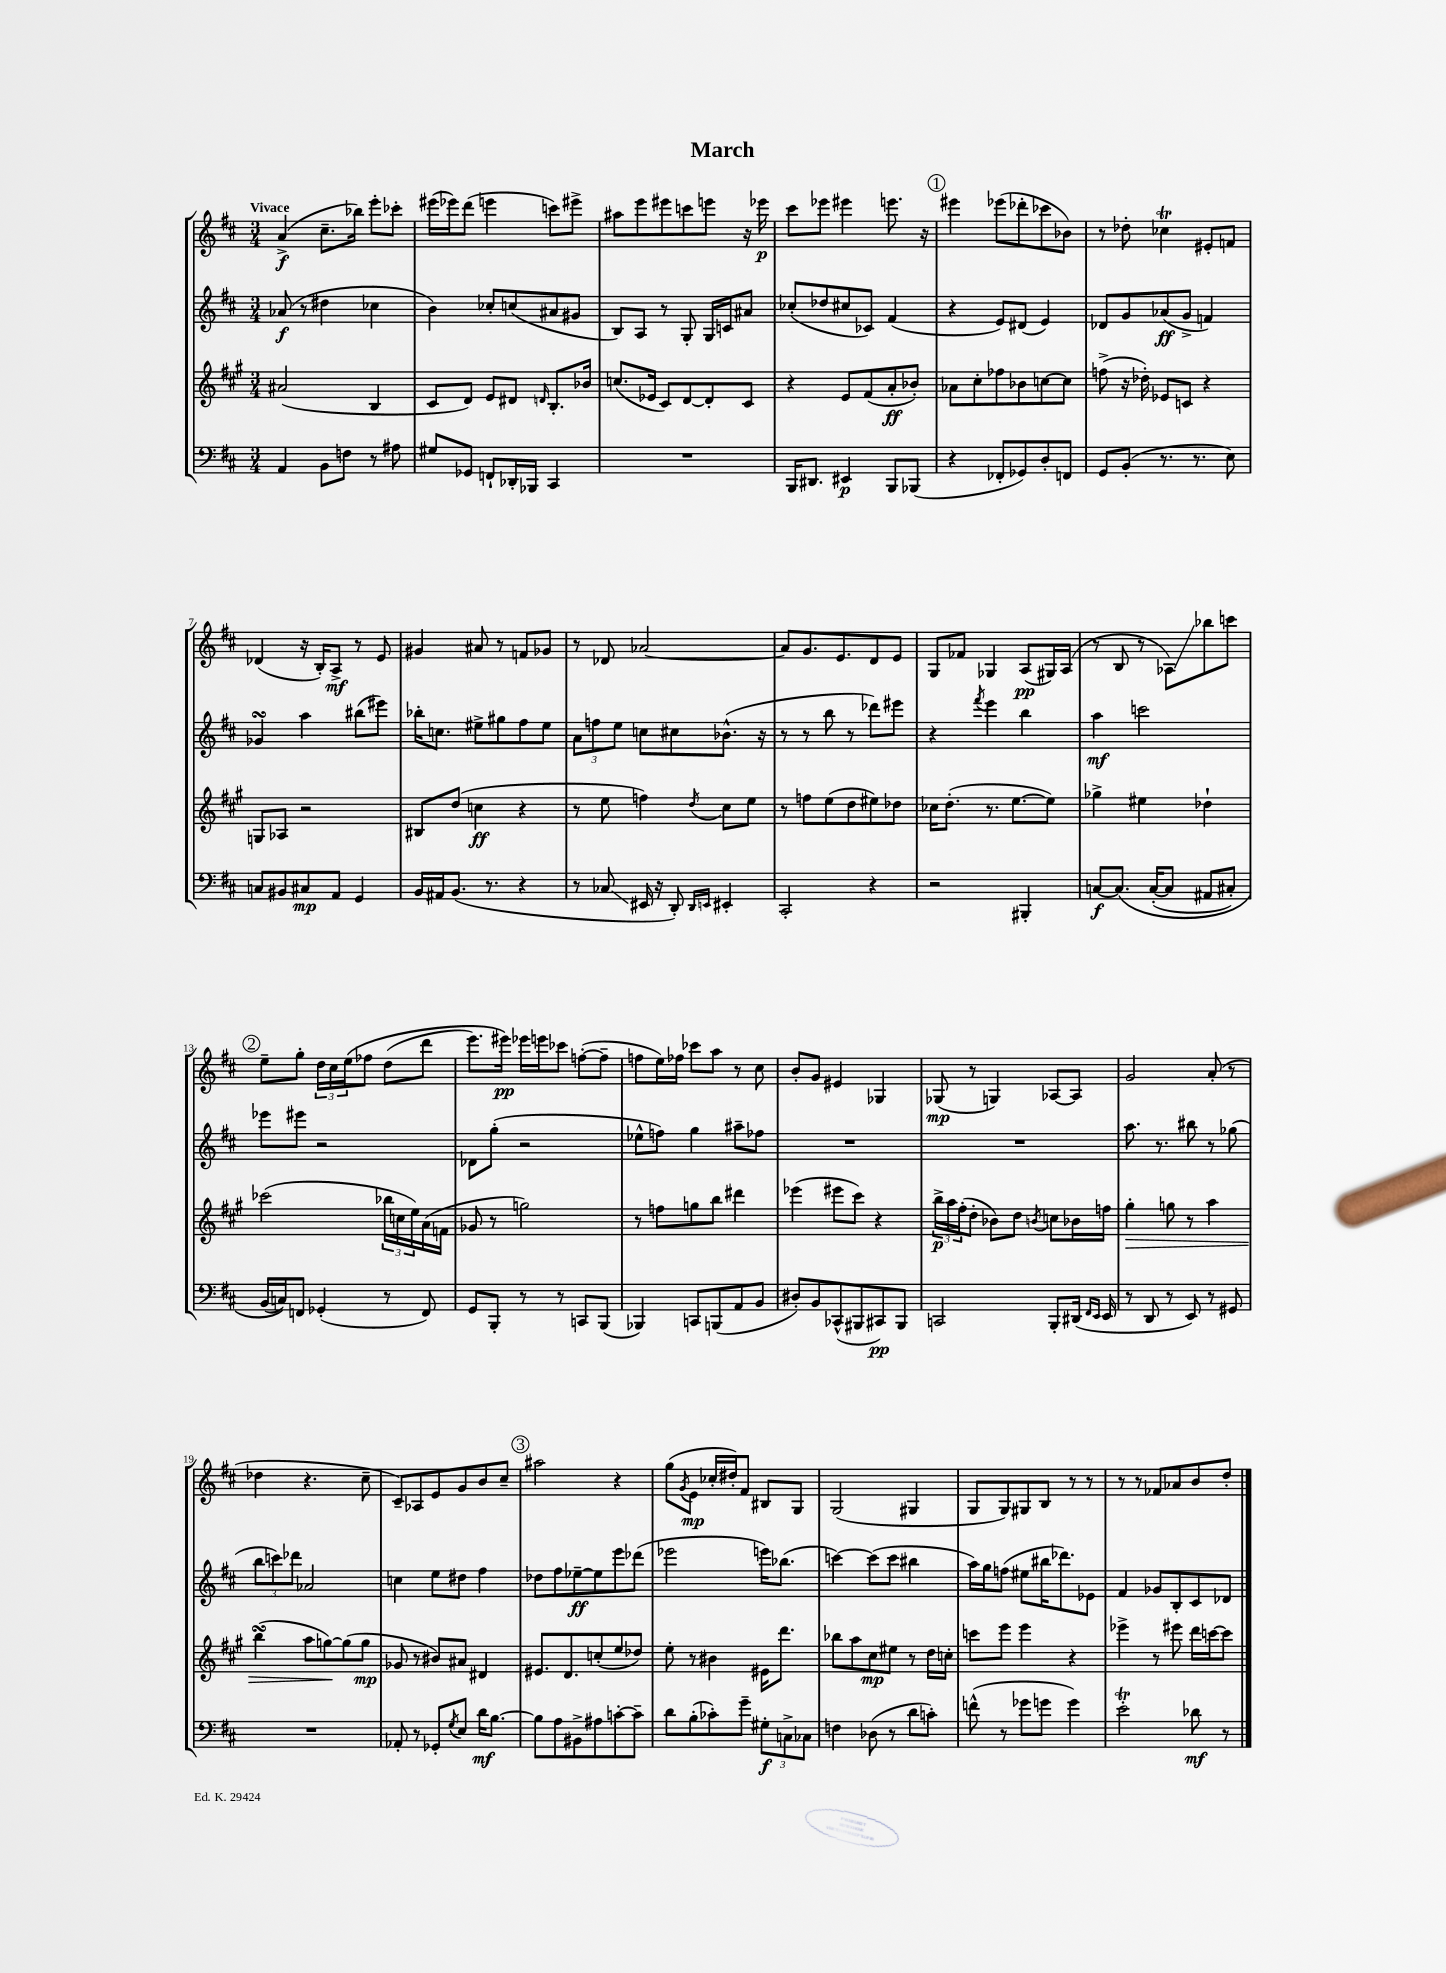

**kern	**kern	**kern	**kern
*staff4	*staff3	*staff2	*staff1
*clefF4	*clefG2	*clefG2	*clefG2
*k[f#c#]	*k[f#c#g#]	*k[f#c#]	*k[f#c#]
*M3/4	*M3/4	*M3/4	*M3/4
4AA	(2a#	(8a-	(4a^
.	.	8r	.
8BB	.	4dd#	8.cc#~
8F	.	.	.
.	.	.	16bb-)
8r	4B	4cc-	8eee'
8A#	.	.	8ccc-'
=	=	=	=
8G#	8c#	4b)	(16eee#
.	.	.	16eee-)
8GG-	8d)	.	(8ddd
8FF`	8e	8cc-'	4eee
16DD-'	8d#	(8cc	.
16BBB-	.	.	.
.	16qqd	.	.
4CC#	8.B'	8a#	8ccc)
.	.	8g#	8eee#^
.	16b-	.	.
=	=	=	=
2.r	(8.cc	8B)	8aa#
.	.	8A	8eee
.	16e-	.	.
.	8c#)	8r	8eee#
.	[8d	8G'	8ccc
.	8d']	16G	8eee
.	.	16c	.
.	8c#	8a#	16r
.	.	.	16eee-
=	=	=	=
16BBB	4r	(8cc-'	8ccc#
8.DD#	.	.	.
.	.	8dd-	8eee-
4EE#	8e	8cc#	4eee#
.	(8f#	8c-)	.
8BBB	8a'	(4f#	8.eee
(8BBB-	8b-')	.	.
.	.	.	16r
=	=	=	=
4r	8a-	4r	4eee#
.	8cc#'	.	.
8FF-'	8ff-	8e)	(8eee-
8GG-)	8b-	(8d#	8ddd-'
8D'	[8cc	4e)	8ccc-
8FF	8cc]	.	8b-)
=	=	=	=
8GG	(8ff^	8d-	8r
(8BB'	16r	8g	8dd-'
.	16dd-')	.	.
8.r	8e-	(8a-	4cc-
.	8c	8g^	.
8.r	.	.	.
.	4r	4f)	8e#'
8E)	.	.	8f
=	=	=	=
8C	8G	4g-	(4d-
8BB#	8A-	.	.
8C#	2r	4aa	16r
.	.	.	16B')
8AA	.	.	8A^
4GG	.	(8bb#	8r
.	.	8eee#)	8e
=	=	=	=
16BB	8B#	16bb-'	4g#
16AA#	.	8.cc	.
(8.BB	(8dd	.	.
.	4cc	8ee#^	8a#
8.r	.	.	.
.	.	8gg#	8r
4r	4r	8ff#	8f
.	.	8ee#	8g-
=	=	=	=
8r	8r	12a	8r
.	.	12ff	.
8C-	8ee	.	8d-
.	.	12ee	.
16EE#	4ff)	8cc	[2a-
16r	.	.	.
8DD')	.	8cc#	.
16qqDD	.	.	.
16qqEE	8qdd	.	.
4EE#'	8cc#	(8.b-^^	.
.	8ee	.	.
.	.	16r	.
=	=	=	=
2CC#'	8r	8r	8a-]
.	8ff	8r	8.g
.	(8ee	8bb	.
.	.	.	8.e
.	8dd	8r	.
4r	8ee#)	8ddd-)	8d
.	8dd-	8eee#	8e
=	=	=	=
2r	16cc-	4r	8G
.	(8.dd'	.	.
.	.	.	8f-
.	.	8qfff#	.
.	8.r	4eee	4G-
.	[8.ee	.	.
4BBB#'	.	4bb	(8A
.	8ee])	.	16G#)
.	.	.	(16A
=	=	=	=
[8C	4gg-^	4aa	8r
&(8.C]	.	.	8B
.	4ee#	2ccc	8r
([16C'	.	.	.
8C]	.	.	8A-)
8AA#	4dd-`	.	8bb-
8C#')	.	.	8ccc
=	=	=	=
(16BB	(2ccc-	8eee-	8ee~
16C)&)	.	.	.
8FF	.	8eee#	8gg'
(4GG-'	.	2r	24dd
.	.	.	24cc#
.	.	.	&(24ee
.	.	.	8ff-
8r	24bb-	.	(8dd
.	24cc	.	.
.	24ee)	.	.
8FF)	(16a	.	8ddd
.	16f	.	.
=	=	=	=
8GG	8g-	8d-	8.eee)
8BBB'	8r	(8gg'	.
.	.	.	16eee#&)
8r	2gg)	2r	16eee-
.	.	.	16eee
8r	.	.	8ccc-
8CC	.	.	([8ff'
(8BBB	.	.	8ff~]
=	=	=	=
4BBB-)	8r	8ee-^^	8ff
.	8ff	8ff)	16ee)
.	.	.	16ff-
8CC	8gg	4gg	8ccc-
(8BBB	8bb	.	8aa
8AA	4ddd#	8aa#~	8r
8BB	.	8ff-	8cc#
=	=	=	=
8D#')	(4eee-	2.r	8b'
8BB	.	.	8g
(8CC-^^	8eee#	.	4e#
8BBB#	8ccc#)	.	.
8CC#)	4r	.	4G-
8BBB#	.	.	.
=	=	=	=
2CC	24bb^	2.r	(8G-
.	24aa	.	.
.	(24ff#'	.	.
.	8dd'	.	8r
.	8b-)	.	4G)
.	8dd	.	.
.	8qb	.	.
8BBB'	8cc	.	[8A-
(16DD#	16b-	.	8A-]
16qqFF#	.	.	.
16qqEE	.	.	.
16EE	16ff	.	.
=	=	=	=
8r	4gg#'	8.aa	2g
8DD	.	.	.
.	.	8.r	.
8r	8gg	.	.
8EE)	8r	8bb#	.
8r	4aa	8r	(8a'
8GG#	.	(8gg-	8r
=	=	=	=
2.r	(4bb	12bb	4dd-
.	.	12ccc)	.
.	.	12ddd-	.
.	8aa	2a-	4.r
.	[8gg)	.	.
.	(8gg]	.	.
.	8gg	.	8cc#~
=	=	=	=
8AA-'	8g-	4cc	8c#~)
8r	8r	.	8A-
8GG-'	8b#)	8ee	8e
8qG	.	.	.
8E	8a#	8dd#	8g
16d	4d#	4ff#	8b
[8.B	.	.	.
.	.	.	8cc#~
=	=	=	=
8B]	8.e#	8dd-	2aa#
8A	.	8ff#	.
.	8.d	.	.
8BB#^	.	[8ee-~	.
8A#	(8cc'	8ee-]	.
[8c'	8ee	8eee	4r
8c~]	8dd-)	(8ddd-	.
=	=	=	=
8d	8ee'	2eee-	(8gg
.	.	.	8qg
(8B'	8r	.	8e
8c-')	4b#	.	16cc-'
.	.	.	16dd#')
8g~	.	.	8f#
12G#'	16e#	16eee)	8B#
.	8.ddd	(8.bb-	.
12C^	.	.	.
.	.	.	8G
12C-	.	.	.
=	=	=	=
4F	8bb-	[4ccc)	(2G
.	8aa	.	.
(8D-	8cc#	(8ccc]	.
8r	8ee#	8ccc	.
8d	8r	4bb#	4G#
8c')	16dd	.	.
.	16cc'	.	.
=	=	=	=
(8f^^	8ccc	16aa)	8G
.	.	16gg	.
8r	8eee	(8ff	8G)
8g-	4eee	8ee#	8G#
8g	.	16bb#	8B
.	.	8.ddd-)	.
4g)	4r	.	8r
.	.	8e-	8r
=	=	=	=
2e'	4eee-^	4f#	8r
.	.	.	8r
.	8r	8g-	8f-
.	8eee#	8B'	8a-
8d-	16ddd	8c#	8b
.	[16ccc	.	.
8r	8ccc]	8d-	8dd'
==	==	==	==
*-	*-	*-	*-
